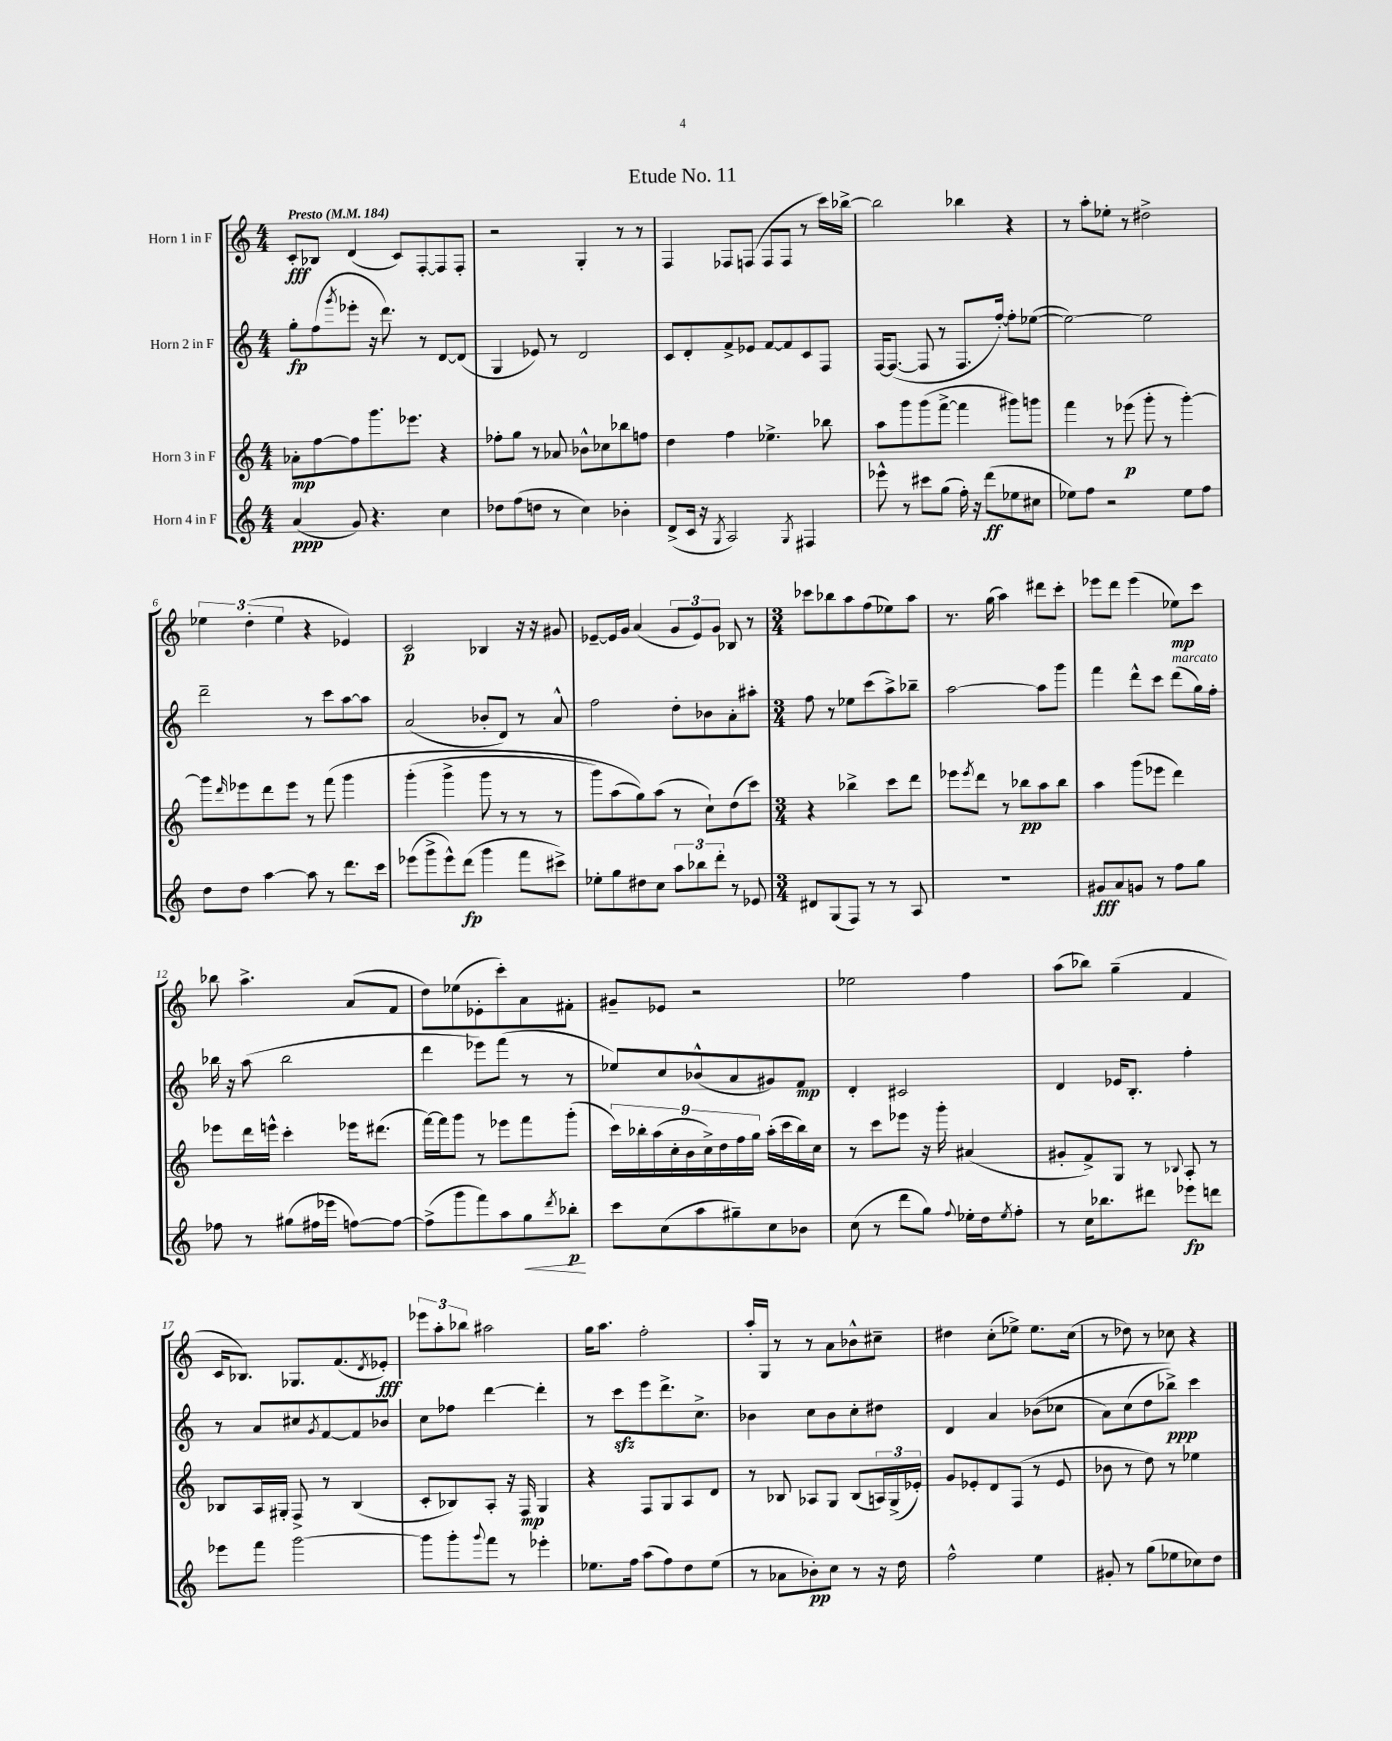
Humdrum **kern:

**kern	**kern	**kern	**kern
*staff4	*staff3	*staff2	*staff1
*clefG2	*clefG2	*clefG2	*clefG2
*k[]	*k[]	*k[]	*k[]
*M4/4	*M4/4	*M4/4	*M4/4
*MM184	*MM184	*MM184	*MM184
(4a	8a-'	8gg'	8c'
.	[8ff	(8ff	8B-
.	.	8qggg	.
8g)	8ff]	8eee-'	(4d
4.r	8.ggg	16r	.
.	.	8.ddd)	.
.	.	.	8c)
.	8.eee-	.	.
.	.	8r	[8F'
4cc	4r	[8d	8F]
.	.	(8d]	8F'
=	=	=	=
8dd-	8ff-'	4G	2r
(8ff	8gg	.	.
8dd	8r	8e-)	.
8r	8a-	8r	.
4cc)	8b-^^	2d	4G'
.	8cc-	.	.
4b-'	8bb-	.	8r
.	8ff	.	8r
=	=	=	=
(8d^	4dd	8c	4F
16c	.	8d'	.
16r	.	.	.
8qG	.	.	.
2A)	4ff	8f^	8F-
.	.	8e-	(8F
.	4.ee-^	[8f	8F
.	.	8f]	8F
8qG	.	.	.
4F#	.	8c	8r
.	8bb-	8F	16ccc)
.	.	.	[16bb-^
=	=	=	=
8eee-^^	8aa	[16F	2bb-]
.	.	(8.F_	.
8r	8ggg	.	.
8ccc#	(8ggg	8F]	.
(8gg	[8fff^	8r	.
16ff')	4fff]	8.F	4bb-
16r	.	.	.
(8ddd	.	.	.
.	.	[16ff')	.
8ee-	8ggg#)	8ff']	4r
8cc#	8ggg	([8ee-	.
=	=	=	=
8ee-)	4fff	2ee-_)	8r
8ff	.	.	8aa'
2r	8r	.	8ee-'
.	(8eee-	.	8r
.	8ggg'	2ee-]	2dd#^
.	8r	.	.
8ee-	[4ggg')	.	.
8ff	.	.	.
=	=	=	=
8dd	8ggg]	2ddd~	6ee-
.	16qqddd	.	.
8dd	8eee-	.	.
.	.	.	(6dd'
[4aa	8ddd	.	.
.	.	.	6ee-
.	8eee-	.	.
8aa]	8r	8r	4r
8r	&(8fff	8ccc	.
8.ddd	4ggg	[8aa	4e-)
.	.	8aa]	.
16ccc	.	.	.
=	=	=	=
(8eee-	(4ggg'	(2a	2c
8ggg^	.	.	.
8eee-^^)	4ggg^	.	.
(8ddd	.	.	.
4ggg	8ggg	8b-'	4B-
.	8r	8d)	.
8fff	8r	8r	16r
.	.	.	16r
8ccc#^)	8r	8a^^	8g#
=	=	=	=
8ee-'	8ggg)	2ff	[8e-~
8gg	(8aa	.	16e-]
.	.	.	16g
8dd#	8gg)&)	.	(4a
8cc	(8aa	.	.
12aa	8r	8dd'	12g
12bb-	.	.	12e-)
.	8cc`)	8b-	.
12ddd'	.	.	12g
8r	(8dd	8a'	8B-
8e-	8ccc)	8aa#'	8r
=	=	=	=
*M3/4	*M3/4	*M3/4	*M3/4
8d#	4r	8ff	8ccc-
(8G	.	8r	8bb-
8F)	4bb-^	8ee-	8aa
8r	.	(8ccc	(8ff
8r	8ccc	8aa^)	8ee-)
8A	8ddd	8bb-~	8aa
=	=	=	=
2.r	8eee-	[2aa	8.r
.	8qeee-	.	.
.	8ddd	.	.
.	.	.	(16gg
.	8r	.	4aa)
.	8bb-	.	.
.	8aa	8aa]	8ddd#
.	8bb-	8ggg	8ccc'
=	=	=	=
8g#	4aa	4fff	8eee-
8a	.	.	8ddd
8g	(8ggg	8ddd^^	(4eee-
8r	8eee-	8ccc	.
8ff	4ddd)	(8ddd	8ee-)
8gg	.	16gg)	8ccc
.	.	16ff'	.
=	=	=	=
8ff-	8eee-	16bb-	8bb-
.	.	16r	.
8r	16ddd	(8aa	4.aa^
.	16eee^^	.	.
(8gg#	4ccc'	2bb-	.
16ff#	.	.	.
16eee-	.	.	.
[8ff)	16eee-	.	(8a
.	(8.ddd#	.	.
8ff_	.	.	8f
=	=	=	=
(8ff^]	[16fff)	4ddd	8dd)
.	16fff]	.	.
8ggg	8ggg	.	(8ee-
8fff)	8r	8eee-)	8e-'
8aa	8eee-	(8fff	8ccc')
8gg	8fff	8r	8a
8qddd	.	.	.
8bb-'	(8ggg'	8r	8f#'
=	=	=	=
8ccc	18ccc)	8ee-)	8g#~
.	18bb-'	.	.
.	(18aa	.	.
(8cc	.	8cc	8e-
.	18cc'	.	.
.	18b	.	.
8aa	.	(8b-^^	2r
.	18cc^)	.	.
.	18dd	.	.
8gg#~)	.	8a	.
.	18ff	.	.
.	18gg	.	.
8cc	(16aa'	8g#)	.
.	16ccc	.	.
8b-	16bb-)	8f	.
.	16cc	.	.
=	=	=	=
(8cc	8r	4d'	2ee-
8r	8ccc	.	.
8ddd	8eee-	2c#	.
8gg)	16r	.	.
.	16ggg'	.	.
8qqff	.	.	.
16ee-'	(4a#	.	4ff
16dd	.	.	.
8qee-	.	.	.
8ff'	.	.	.
=	=	=	=
8r	8g#'	4d	(8aa
16cc	8f^)	.	8bb-)
8.bb-	.	.	.
.	8G	16e-	(4gg~
.	.	8.B'	.
8ddd#	8r	.	.
.	8qqB-	.	.
8eee-	8A'	4ff'	4f
8ddd	8r	.	.
=	=	=	=
8eee-	8B-	8r	16c
.	.	.	8.B-)
8fff	16A	8a	.
.	16G#'	.	.
[2ggg	8F^	8cc#	8.G-
.	.	8qg	.
.	8r	[8f	.
.	.	.	(8.f
.	(4B-	8f]	.
.	.	.	8qd
.	.	8b-	8e-')
=	=	=	=
8ggg]	8c'	8cc	12eee-
.	.	.	12aa'
8ggg'	8B-)	8ff-	.
.	.	.	12bb-
8qqggg	.	.	.
8fff	8A'	[4ddd	2aa#
8r	16r	.	.
.	16F	.	.
4eee-'	4G	4ddd']	.
=	=	=	=
8.ee-	4r	8r	16gg
.	.	.	8.aa
.	.	8ccc	.
16ff	.	.	.
(8aa	8F	8eee	2ff'
8ff)	8G	8.ddd^	.
8dd	8A	.	.
.	.	8.cc^	.
(8ee-	8d	.	.
=	=	=	=
8r	8r	4b-	16aa'
.	.	.	16G
8a-	8B-	.	8r
8b-')	8A-	8cc	8r
8cc	8G	8b-	8a
8r	(8B-	8cc'	8b-^^
16r	24A)	8dd#	8cc#~
.	(24G^	.	.
16dd	.	.	.
.	24e-')	.	.
=	=	=	=
2ff^^	8g	4d	4dd#
.	8e-'	.	.
.	8d	4a	(8cc'
.	(8F	.	8ee-^)
4ee	8r	&((8b-	8.ee-
.	8e-	8cc-	.
.	.	.	(16cc
=	=	=	=
8g#'	8b-	8a)	8r
8r	8r	(8cc	8dd-)
(8gg	8dd)	8dd	8r
8ee-	8r	8bb-^)&)	8cc-
8cc-)	4ee-	4ccc	4r
8dd	.	.	.
==	==	==	==
*-	*-	*-	*-
